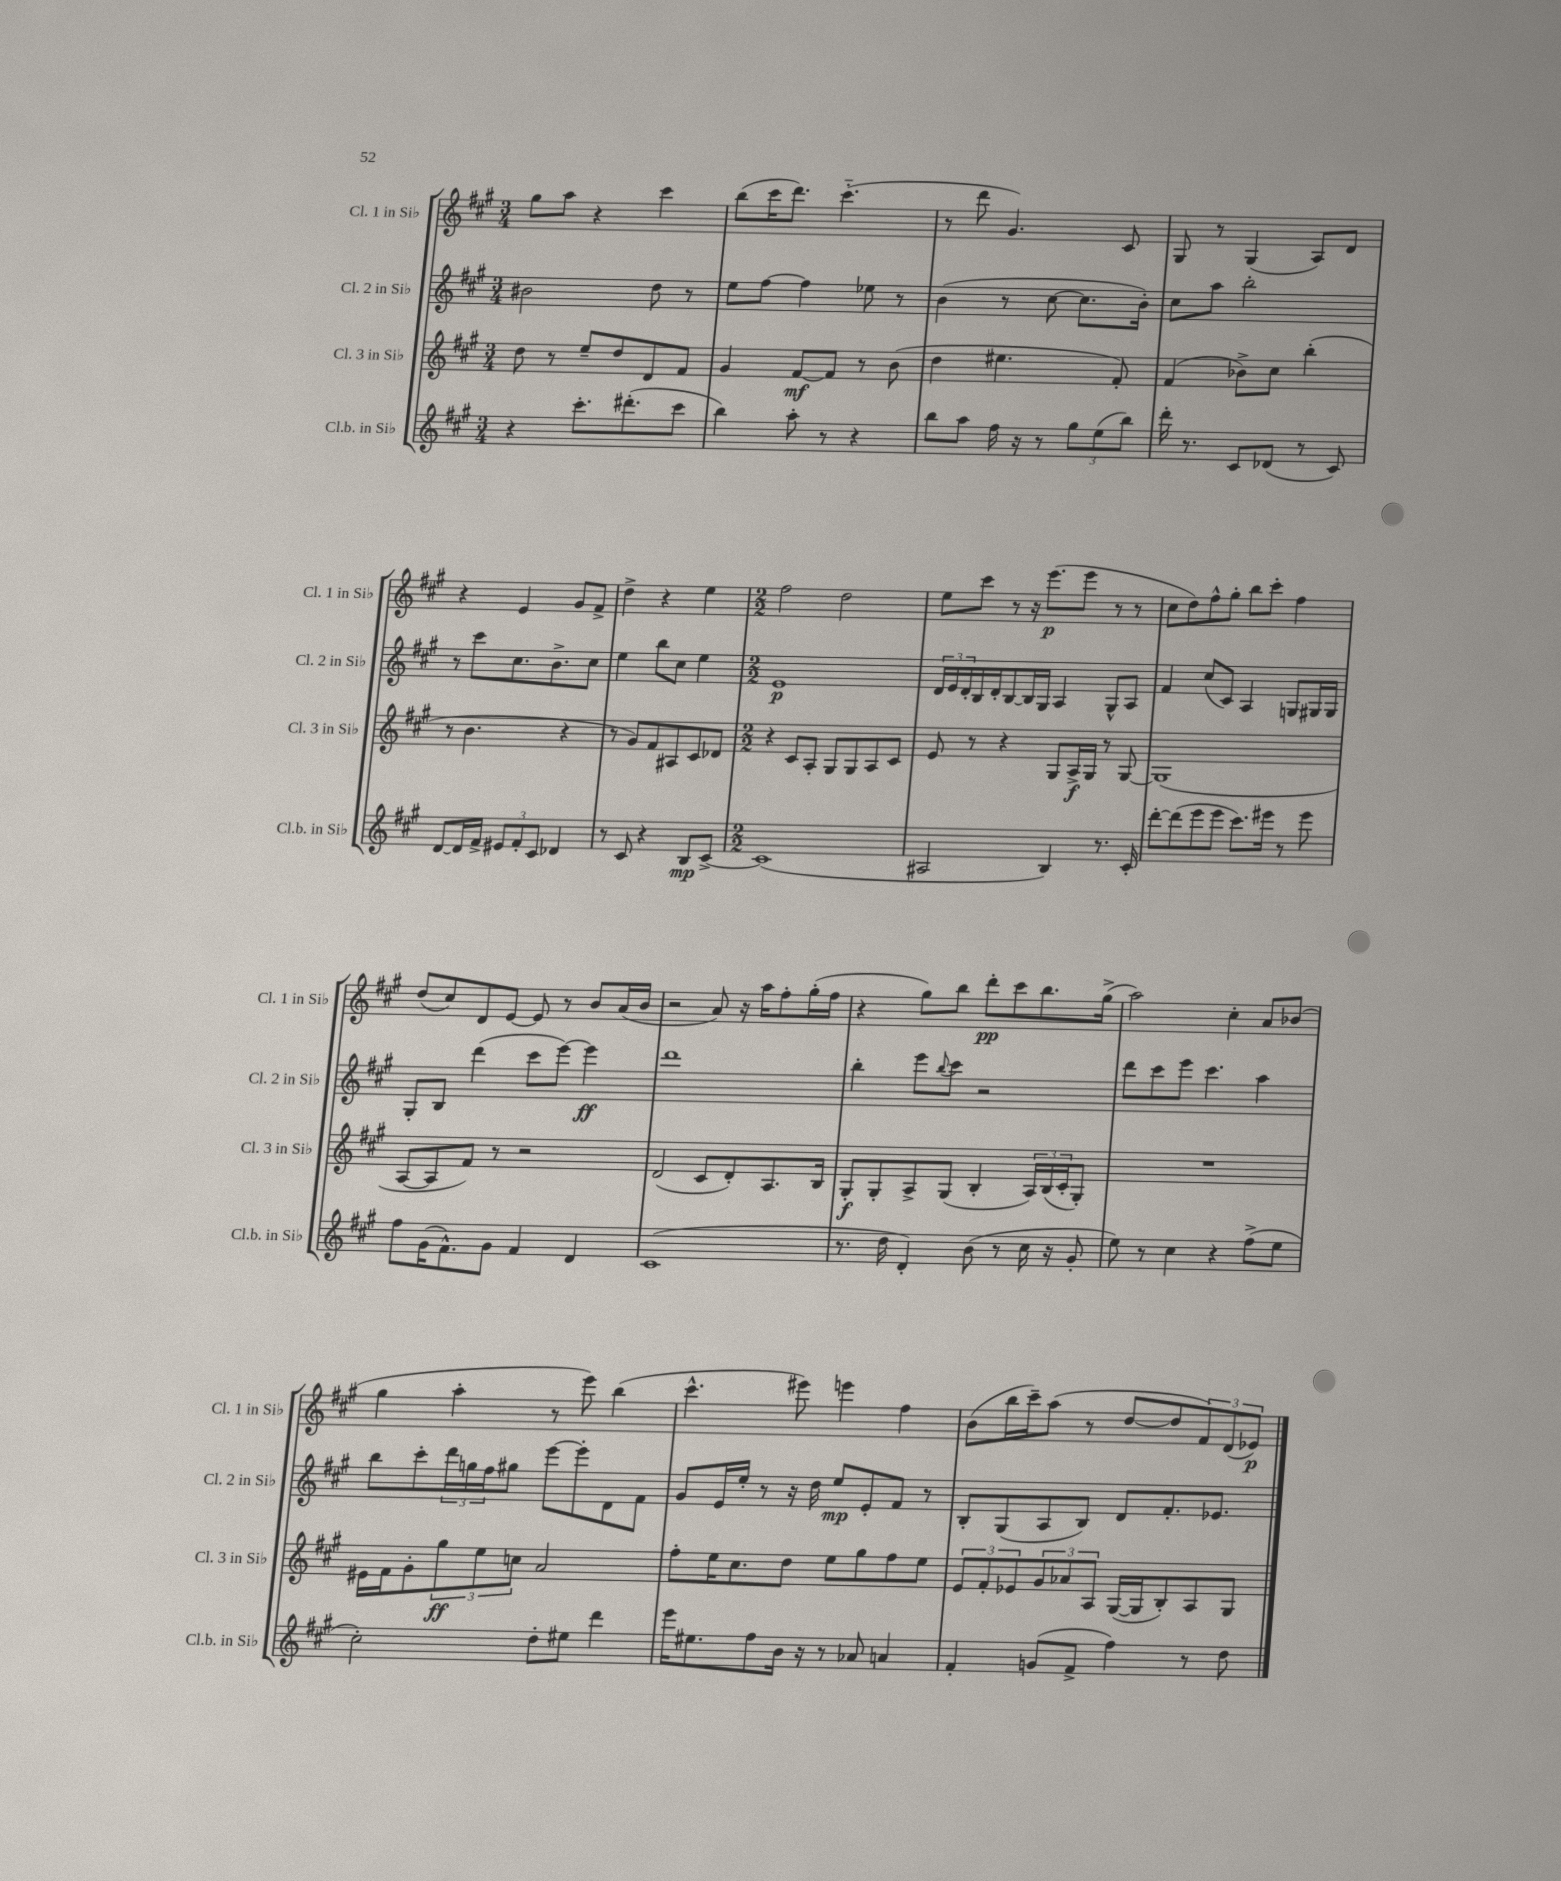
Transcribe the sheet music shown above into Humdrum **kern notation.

**kern	**kern	**kern	**kern
*staff4	*staff3	*staff2	*staff1
*clefG2	*clefG2	*clefG2	*clefG2
*k[f#c#g#]	*k[f#c#g#]	*k[f#c#g#]	*k[f#c#g#]
*M3/4	*M3/4	*M3/4	*M3/4
4r	8dd\	2b#\	8gg#\L
.	8r	.	8aa\J
8.ccc#'\L	8ee~/L	.	4r
.	8dd/	.	.
(8.ddd#'\	.	.	.
.	8d/	8dd\	4ccc#\
8ccc#\J	8f#/J	8r	.
=	=	=	=
4bb\)	4g#/	8ee\L	(8bb\L
.	.	[8ff#\J	16ccc#\K
.	.	.	8.ddd\J)
8aa'\	[8f#/L	4ff#\]	.
8r	8f#/]J	.	(4.ccc#'~\
4r	8r	8ee-\	.
.	(8b\	8r	.
=	=	=	=
8bb\L	4dd\	(4b\	8r
8aa\J	.	.	8ddd\
16ff#\	4.ee#\	8r	4.g#/)
16r	.	.	.
8r	.	[8cc#\	.
12gg#\L	.	8.cc#\]L	.
(12ee\	.	.	.
.	8f#'/)	.	8c#/
12bb\J)	.	.	.
.	.	16b'\Jk)	.
=	=	=	=
16ddd'\	(4f#/	8cc#\L	8G#/
8.r	.	.	.
.	.	8aa\J	8r
8c#/L	8b-^\L)	2bb'\	(4G#/
(8d-/J	8cc#\J	.	.
8r	(4bb'\	.	8A/L)
8c#/)	.	.	8d/J
=	=	=	=
[8d/L	8r	8r	4r
16d/]L	4.b\	8ccc#\L	.
16f#^/JJ	.	.	.
12e#/L	.	8.cc#\	4e/
12f#'/	.	.	.
12c#/J	.	.	.
.	.	8.b^\	.
4d-/	4r	.	8g#/L
.	.	8cc#\J	8f#^/J
=	=	=	=
8r	8r	4ee\	4dd^\
8c#/	8g#/L)	.	.
4r	8f#/	8bb\L	4r
.	8A#/	8cc#\J	.
8B/L	8c#/	4ee\	4ee\
[8c#^/J	8d-/J	.	.
=	=	=	=
*M2/2	*M2/2	*M2/2	*M2/2
(1c#]	4r	1e	2ff#\
.	8c#/L	.	.
.	8A'/J	.	.
.	8G#/L	.	2dd\
.	8G#/	.	.
.	8A/	.	.
.	8c#/J	.	.
=	=	=	=
2A#/	8e/	24d/LL	8ee\L
.	.	24e/	.
.	.	24d'/	.
.	8r	16B/	8ccc#\J
.	.	16d'/J	.
.	4r	[8B/	8r
.	.	16B/]L	16r
.	.	16G#/JJ	(8.eee\L
4B/)	8G#/L	4A/	.
.	16A^/L	.	8eee\J
.	16G#/JJ	.	.
8.r	8r	8G#^^/L	8r
.	[8G#/	8A/J	8r
16c#'/	.	.	.
=	=	=	=
[8ddd'\L	(1G#]	4f#/	8cc#\L
(8ddd\]	.	.	8dd\)
8eee\	.	(8cc#/L	8ff#^^\
8eee\J	.	8c#/J)	8gg#'\J
8.ccc#\L)	.	4A/	8bb\L
.	.	.	8ccc#'\J
16eee#\Jk	.	.	.
8r	.	8G/L	4ff#\
8eee#\	.	16G#/L	.
.	.	16G#/JJ	.
=	=	=	=
8ff#\L	[8A/L	8G#'/L	(8dd/L
(16g#\K	8A/]	8B/J	8cc#/)
8.f#^^\)	.	.	.
.	8f#/J)	(4ddd\	8d/
8g#\J	8r	.	[8e/J
4f#/	2r	8ccc#\L	8e/]
.	.	[8eee\J)	8r
4d/	.	4eee\]	8b/L
.	.	.	(16a/L
.	.	.	16b/JJ
=	=	=	=
(1c#	(2d/	1ddd	2r
.	8c#/L	.	8a/)
.	8d'/)	.	16r
.	.	.	16aa\LK
.	8.A/	.	8ff#'\
.	.	.	(16gg#'\L
.	16B/Jk	.	16ff#\JJ
=	=	=	=
8.r	8G#'/L	4bb'\	4r
.	8G#'/	.	.
16dd\	.	.	.
4d'/)	8A^/	8eee\L	8gg#\L)
.	.	8qqbb/	.
.	(8G#/J	8ccc#\J	8bb\J
(8b\	4B'/	2r	8ddd'\L
8r	.	.	8ccc#\
16cc#\	24A/LL)	.	8.bb\
.	(24B/	.	.
16r	.	.	.
.	24c#'/J	.	.
8g#'/	8G#'/J)	.	.
.	.	.	(16gg#^\Jk
=	=	=	=
8ee\)	1r	8ddd\L	2aa\)
8r	.	8ccc#\	.
4cc#\	.	8eee\J	.
.	.	4.ccc#\	.
4r	.	.	4cc#'\
(8ff#^\L	.	4aa\	8a/L
8ee\J	.	.	(8b-/J
=	=	=	=
2cc#'\)	16e#\LL	8bb\L	4gg#\
.	16f#\J	.	.
.	8g#'\	8ccc#'\	.
.	12gg#\	24ddd\L	4aa'\
.	.	24gg\	.
.	12ee\	24ff#\J	.
.	.	8gg#\J	.
.	12cc\J	.	.
8dd'\L	2a/	[8eee\L	8r
8ee#\J	.	8eee'\]	8eee\)
4ddd\	.	8d\	(4bb\
.	.	8f#\J	.
=	=	=	=
16eee\LK	8ff#'\L	8g#/L	4.ccc#^^\
8.ee#\	.	.	.
.	16ee\K	16e/L	.
.	8.cc#\	16ee'/JJ	.
8ff#\	.	8r	.
16b\Jk	8dd\J	16r	8eee#\)
16r	.	16dd\	.
8r	8ee\L	8ee/L	4eee\
8a-/	8gg#\	8e'/	.
4a/	8ff#\	8f#/J	4ff#\
.	8ee\J	8r	.
=	=	=	=
4f#'/	12e/L	8B'/L	(8b\L
.	12f#'/	.	.
.	.	(8G#/	16bb\L
.	12e-/	.	.
.	.	.	16ccc#~\J)
(8g/L	12g#/	8A/	(8aa\J
.	12a-/	.	.
8f#^/J	.	8B/J)	8r
.	12A/J	.	.
4ff#\)	([16G#/LL	8d/L	[8dd/L
.	16G#/]J	.	.
.	8B'/)	8.f#'/	8dd/]
8r	8A/	.	12f#/)
.	.	8.e-/J	.
.	.	.	(12d/
8dd\	8G#/J	.	.
.	.	.	12e-/J)
==	==	==	==
*-	*-	*-	*-
